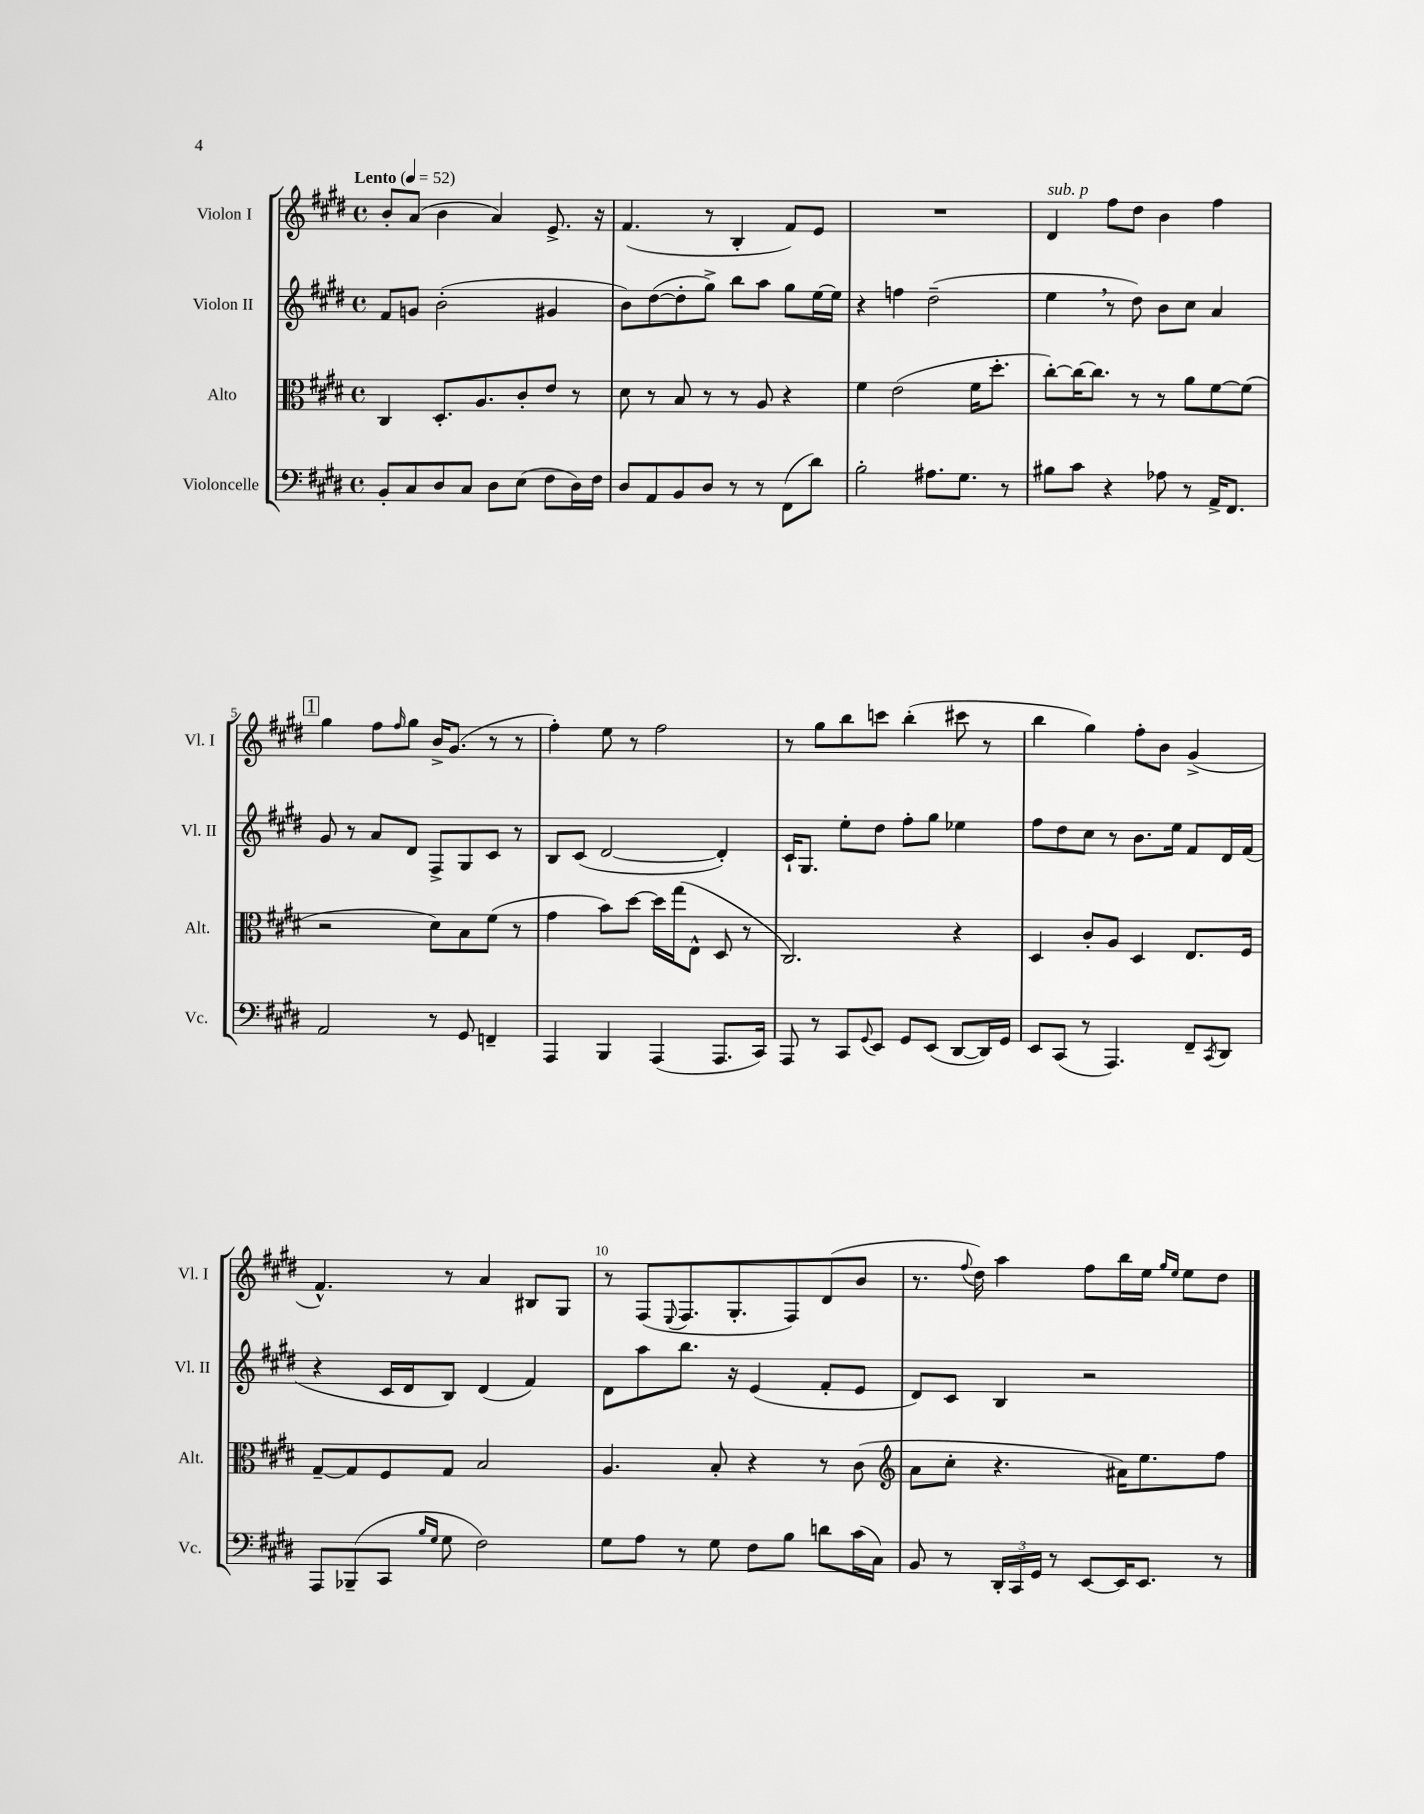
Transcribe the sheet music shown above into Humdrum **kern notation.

**kern	**kern	**kern	**kern
*part4	*part3	*part2	*part1
*staff4	*staff3	*staff2	*staff1
*I"Violoncelle	*I"Alto	*I"Violon II	*I"Violon I
*I'Vc.	*I'Alt.	*I'Vl. II	*I'Vl. I
*clefF4	*clefC3	*clefG2	*clefG2
*k[f#c#g#d#]	*k[f#c#g#d#]	*k[f#c#g#d#]	*k[f#c#g#d#]
*M4/4	*M4/4	*M4/4	*M4/4
*met(c)	*met(c)	*met(c)	*met(c)
*MM52	*MM52	*MM52	*MM52
=1	=1	=1	=1
!	!	!	!LO:TX:a:B:t=Lento
8BB'/L	4C#/	8f#/L	8b'/L
8C#/	.	8gn/J	(8a/J
8D#/	8.D#'/L	(2b'\	4b\
8C#/J	.	.	.
.	8.A/	.	.
8D#\L	.	.	4a/)
(8E\J	8c#'/	.	.
8F#\L	8e/J	4g#X/	8.e^/
16D#\L)	8r	.	.
16F#\JJ	.	.	16r
=2	=2	=2	=2
8D#/L	8d#\	8b\L)	(4.f#/
8AA/	8r	([8dd#\	.
8BB/	8B/	8dd#'\]	.
8D#/J	8r	8gg#^\J)	8r
8r	8r	8bb\L	4B'/
8r	8A/	8aa\J	.
(8FF#\L	4r	8gg#\L	8f#/L)
8d#\J)	.	[16ee\L	8e/J
.	.	16ee\JJ]	.
=3	=3	=3	=3
2B'\	4f#\	4r	1r
.	(2e\	4ffn\	.
8.A#X\L	.	(2dd#~\	.
8.G#\J	.	.	.
.	16f#\KL	.	.
.	8.dd#'\J	.	.
8r	.	.	.
=4	=4	=4	=4
!	!	!	!LO:TX:a:i:t=sub. p
8B#X\L	[8cc#'\L)	4ee,\	4d#/
8c#\J	16cc#\K_	.	.
.	8.cc#\J]	.	.
4r	.	8r	8ff#\L
.	8r	8dd#\)	8dd#\J
8A-X\	8r	8b\L	4b\
8r	8a\L	8cc#\J	.
16AA^/KL	[8f#\	4a/	4ff#\
8.FF#/J	.	.	.
.	(8f#\J]	.	.
!!LO:LB:g=z
!!LO:REH:place=s1:t=1
=5	=5	=5	=5
2AA/	2r	8g#/	4gg#\
.	.	8r	.
.	.	8a/L	8ff#\L
.	.	.	16qqff#/
.	.	8d#/J	8gg#\J
8r	8d#\L)	8F#^/L	16b^/KL
.	.	.	(8.g#/J
8GG#/	8B\	8G#/	.
4FFn~/	(8f#\J	8c#/J	8r
.	8r	8r	8r
=6	=6	=6	=6
4AAA/	4g#\	8B/L	4ff#'\)
.	.	(8c#/J	.
4BBB/	8b\L)	[2d#/	8ee\
.	[8dd#\J	.	8r
(4AAA/	16dd#\LL]	.	2ff#\
.	(16gg#\J	.	.
.	8E^^\J	.	.
8.AAA/L	8D#/	4d#'/])	.
.	8r	.	.
16CC#/Jk)	.	.	.
=7	=7	=7	=7
8AAA/	2.C#/)	16c#`/KL	8r
.	.	8.G#/J	.
8r	.	.	8gg#\L
8CC#/L	.	8ee'\L	8bb\
8qqGG#/	.	.	.
8EE/J	.	8dd#\J	8cccn\J
8GG#/L	.	8ff#'\L	(4bb'\
(8EE/J	.	8gg#\J	.
[8DD#/L	4r	4ee-X\	8ccc#X\
16DD#/L])	.	.	8r
16GG#/JJ	.	.	.
=8	=8	=8	=8
8EE/L	4D#/	8ff#\L	4bb\
(8CC#/J	.	8dd#\	.
8r	8c#'/L	8cc#\J	4gg#\)
4.AAA/)	8A/J	8r	.
.	4D#/	8.b\L	8ff#'\L
.	.	.	8b\J
.	.	16ee\Jk	.
8FF#~/L	8.E/L	8f#/L	(4g#^/
8qCC#/	.	.	.
8DD#/J	.	16d#/L	.
.	16F#/Jk	(16f#/JJ	.
!!LO:LB:g=z
=9	=9	=9	=9
8AAA/L	[8G#~/L	4r	4.f#^^/)
(8BBB-X~/	8G#/]	.	.
8CC#/J	8F#/	16c#/LL	.
.	.	16d#/J	.
16qqB/LL	.	.	.
16qqG#/JJ	.	.	.
8G#\	8G#/J	8B/J)	8r
2F#\)	2B/	(4d#/	4a/
.	.	4f#/)	8B#X/L
.	.	.	8G#/J
=10	=10	=10	=10
8G#\L	4.A/	8d#\L	8r
8A\J	.	8aa\	(8F#/L
.	.	.	8qqE/
8r	.	8.bb\J	8.F#/
8G#\	8B'/	.	.
.	.	16r	8.G#'/
8F#\L	4r	(4e/	.
8B\J	.	.	8F#/)
8dn\L	8r	8f#'/L	(8d#/
(16c#\L	(8c#\	8e/J	8b/J
16C#\JJ)	.	.	.
=11	=11	=11	=11
*	*clefG2	*	*
8BB/	8a\L	8d#/L)	8.r
8r	8cc#'\J	8c#/J	.
.	.	.	8qqff#/
.	.	.	16dd#\)
24DD#'/LL	4.r	4B/	4aa\
24CC#/	.	.	.
24GG#/JJ	.	.	.
8r	.	.	.
[8EE/L	.	2r	8ff#\L
16EE/K]	16a#X\KL)	.	16bb\L
8.EE/J	8.ee\	.	16ee\JJ
.	.	.	16qqgg#/LL
.	.	.	16qqee/JJ
.	.	.	8ee\L
8r	8ff#\J	.	8dd#\J
==	==	==	==
*-	*-	*-	*-
